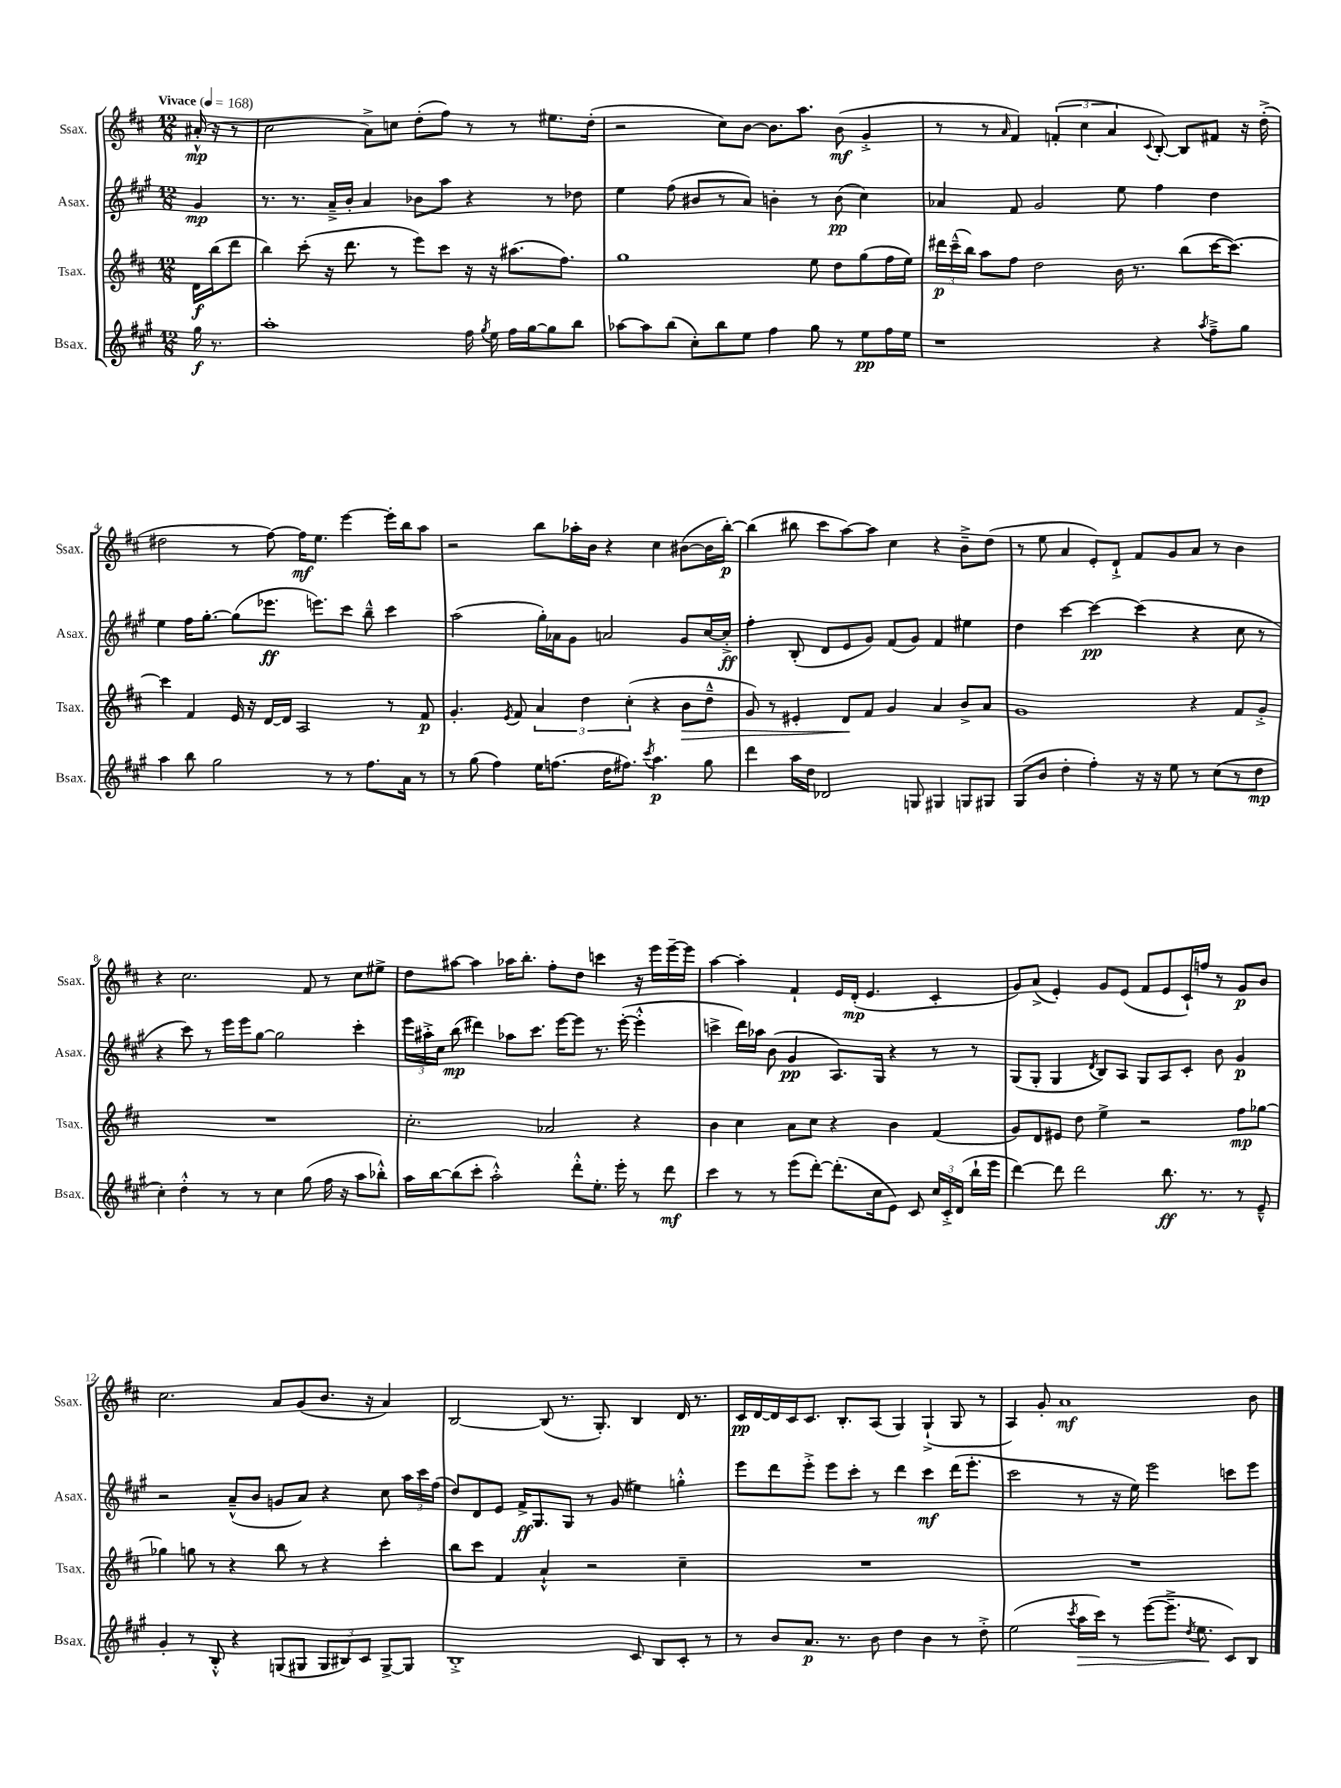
<<
\new StaffGroup <<
\new Staff = "s0" \with { instrumentName = "Ssax." shortInstrumentName = "Ssax." } {
    \clef treble \key d \major \numericTimeSignature \time 12/8 \partial 4 \tempo "Vivace" 4 = 168
    \autoBeamOff ais'16-.-^\mp( r16 r8 |
    cis''2 a'8[->) c''8] d''8[-.( fis''8]) r8 r8 eis''8.[ d''16]-.( |
    r2 cis''8[) b'8]~ b'8.[ a''8.] b'8\mf( g'4-.-> |
    r8 r8 \grace { a'16 } fis'4) \tuplet 3/2 { f'4-.( cis''4 a'4 } \appoggiatura { cis'8 } b8~-.) b8[ fis'8] r16 d''16-.->( |
    dis''2 r8 fis''8~) fis''16[\mf e''8.] e'''4~ e'''16[-. b''16 a''8] |
    r2 b''8[ aes''16-. b'16] r4 cis''4 bis'8[~( bis'16 b''16]~-.\p) |
    b''4( bis''8 cis'''8[ a''8~) a''8] cis''4 r4 b'8[---> d''8]( |
    r8 e''8 a'4 e'8[-.) d'8]-!-> fis'8[ g'8 a'8] r8 b'4 |
    r4 cis''2. fis'8 r8 cis''8[ eis''8]-> |
    d''8[ ais''8]~ ais''4 aes''16[ b''8.]-. fis''8[-. d''8] c'''4 r16 e'''16[ e'''16~-- e'''16] |
    a''4~ a''4-. fis'4-! e'16[ d'16]-.\mp( e'4. cis'4-. |
    g'8[) a'8]->( e'4-.) g'8[ e'8]( fis'8[ e'8 cis'16-!) f''16] r8 g'8[\p b'8] |
    cis''2. a'8[ g'8( b'8.] r16 a'4) |
    b2~ b8( r8. g8.-.) b4 d'16 r8. |
    cis'16[\pp d'16~ d'16 cis'16 cis'8.] b8.[-. a8]( g4) g4-!->( g8 r8 |
    a4) g'8-. a'1\mf b'8 \bar "|." |
}
\new Staff = "s1" \with { instrumentName = "Asax." shortInstrumentName = "Asax." } {
    \clef treble \key a \major \numericTimeSignature \time 12/8 \partial 4
    \autoBeamOff gis'4\mp |
    r8. r8. a'16[---> b'16]-. a'4 bes'8[ a''8] r4 r8 des''8 |
    e''4 fis''8( bis'8[ r8 a'8]) b'4-. r8 b'8\pp( cis''4) |
    aes'4 fis'8 gis'2 e''8 fis''4 d''4 |
    e''4 fis''16[ gis''8.]~-. gis''8[( ees'''8.]\ff e'''8.[) cis'''8] b''8---^ cis'''4 |
    a''2( gis''16[-.) aes'16 gis'8] a'2 gis'8[ cis''16~ cis''16]-.->\ff |
    fis''4-. b8-.( d'8[ e'8 gis'8]) fis'8[( gis'8]) fis'4 eis''4 |
    d''4 cis'''4~ cis'''4~\pp cis'''4( r4 cis''8 r8 |
    r4 cis'''8) r8 e'''16[ e'''16 gis''8]~ gis''2 cis'''4-. |
    \tuplet 3/2 { e'''16[ ais''16-.-> cis''16] } b''8\mp( dis'''4) aes''8[ cis'''8.] e'''16[~ e'''8] r8. e'''16~-.( e'''4-.-^ |
    c'''4-> d'''16[) aes''16] b'8( gis'4\pp a8.[) gis16] r4 r8 r8 |
    gis8[( gis8]-. gis4 \acciaccatura { d'8 } b8[) a8] gis8[ a8 cis'8]-. b'8 gis'4\p |
    r2 a'8[---^( b'8] g'8[ a'8]) r4 cis''8 \tuplet 3/2 { a''16[ cis'''16 fis''16]( } |
    d''8[) d'8 e'8] fis'16[->\ff gis8. gis8] r8 gis'8( eis''4) g''4-.-^ |
    e'''8[ d'''8 e'''8]-.-> e'''8[ cis'''8]-. r8 d'''4 cis'''4\mf d'''16[( e'''8.]-. |
    cis'''2 r8 r16 e''16) e'''2 c'''8[ e'''8] \bar "|." |
}
\new Staff = "s2" \with { instrumentName = "Tsax." shortInstrumentName = "Tsax." } {
    \clef treble \key d \major \numericTimeSignature \time 12/8 \partial 4
    \autoBeamOff d'16[\f b''16( d'''8] |
    b''4) cis'''8-.( r16 d'''8. r8 e'''8[) cis'''8] r16 r16 ais''8.[( fis''8.]) |
    g''1 e''8 d''8[ g''8( fis''16 e''16]) |
    \tuplet 3/2 { dis'''16[\p cis'''16---^( b''16]) } a''8[ fis''8] d''2 b'16 r8. b''8[( cis'''16~ cis'''8.]~) |
    cis'''4 fis'4 e'16 r16 d'16[~ d'16] a2 r8 fis'8\p |
    g'4.-. \acciaccatura { e'8 } fis'8 \tuplet 3/2 { a'4 d''4 cis''4-.( } r4 b'8[\> d''8]---^ |
    g'8) r8 eis'4-. d'8[\! fis'8] g'4 a'4 b'8[-> a'8] |
    g'1 r4 fis'8[ g'8]-.-> |
    R1. |
    cis''2.-. aes'2 r4 |
    b'4 cis''4 a'8[ cis''8] r4 b'4 fis'4( |
    g'8[) d'8 eis'8] d''8 e''4-> r2 fis''8[\mp ges''8]~ |
    ges''4 g''8 r8 r4 b''8 r8 r4 cis'''4-. |
    b''8[ cis'''8] fis'4 a'4-!-^ r2 cis''4-- |
    R1. |
    R1. \bar "|." |
}
\new Staff = "s3" \with { instrumentName = "Bsax." shortInstrumentName = "Bsax." } {
    \clef treble \key a \major \numericTimeSignature \time 12/8 \partial 4
    \autoBeamOff gis''16\f r8. |
    a''1-. fis''16 \acciaccatura { gis''8 } e''16 fis''16[ gis''16~ gis''8 b''8] |
    aes''8[~ aes''8 b''8]( cis''8[-.) b''8 e''8] fis''4 gis''8 r8 e''8[\pp fis''16 e''16] |
    r1 r4 \acciaccatura { a''8 } fis''8[---> gis''8] |
    a''4 b''8 gis''2 r8 r8 fis''8.[ a'16] r8 |
    r8 gis''8( fis''4) e''16[ f''8.]( d''16[ fis''8.]) \acciaccatura { cis'''8 } a''4.\p gis''8 |
    d'''4 a''16[ d''16] des'2 g8 gis4 g8[ gis8] |
    gis8[( b'8] d''4-. fis''4-.) r16 r16 e''8 r8 cis''8[( r8 d''8]\mp |
    cis''4-.) d''4-.-^ r8 r8 cis''4 gis''8( fis''16 r16 a''8[ bes''8]-.-^) |
    a''16[ b''16~ b''8( cis'''8]-. a''2-.-^) d'''8[-.-^ e''8.]-. e'''16-. r8 d'''8\mf |
    cis'''4 r8 r8 e'''8[( d'''8]~-.) d'''8.[-.( cis''16 e'8]) cis'8 \tuplet 3/2 { cis''16[ cis'16-.-> d'16]( } b''16[-! e'''16] |
    d'''4~) d'''8 d'''2 b''8.\ff r8. r8 e'8---^ |
    gis'4-. r8 b8-.-^ r4 g8[( gis8] \tuplet 3/2 { gis8[ bis8) cis'8] } gis8[~-> gis8] |
    b1-.-> cis'8 b8[ cis'8]-. r8 |
    r8 b'8[ a'8.]\p r8. b'8 d''4 b'4 r8 d''8-.-> |
    e''2( \acciaccatura { cis'''8 } a''16[\> cis'''16]) r8 e'''8[~( e'''8.]---> \acciaccatura { d''8 } e''8.\! cis'8[) b8] \bar "|." |
}
>>
>>
